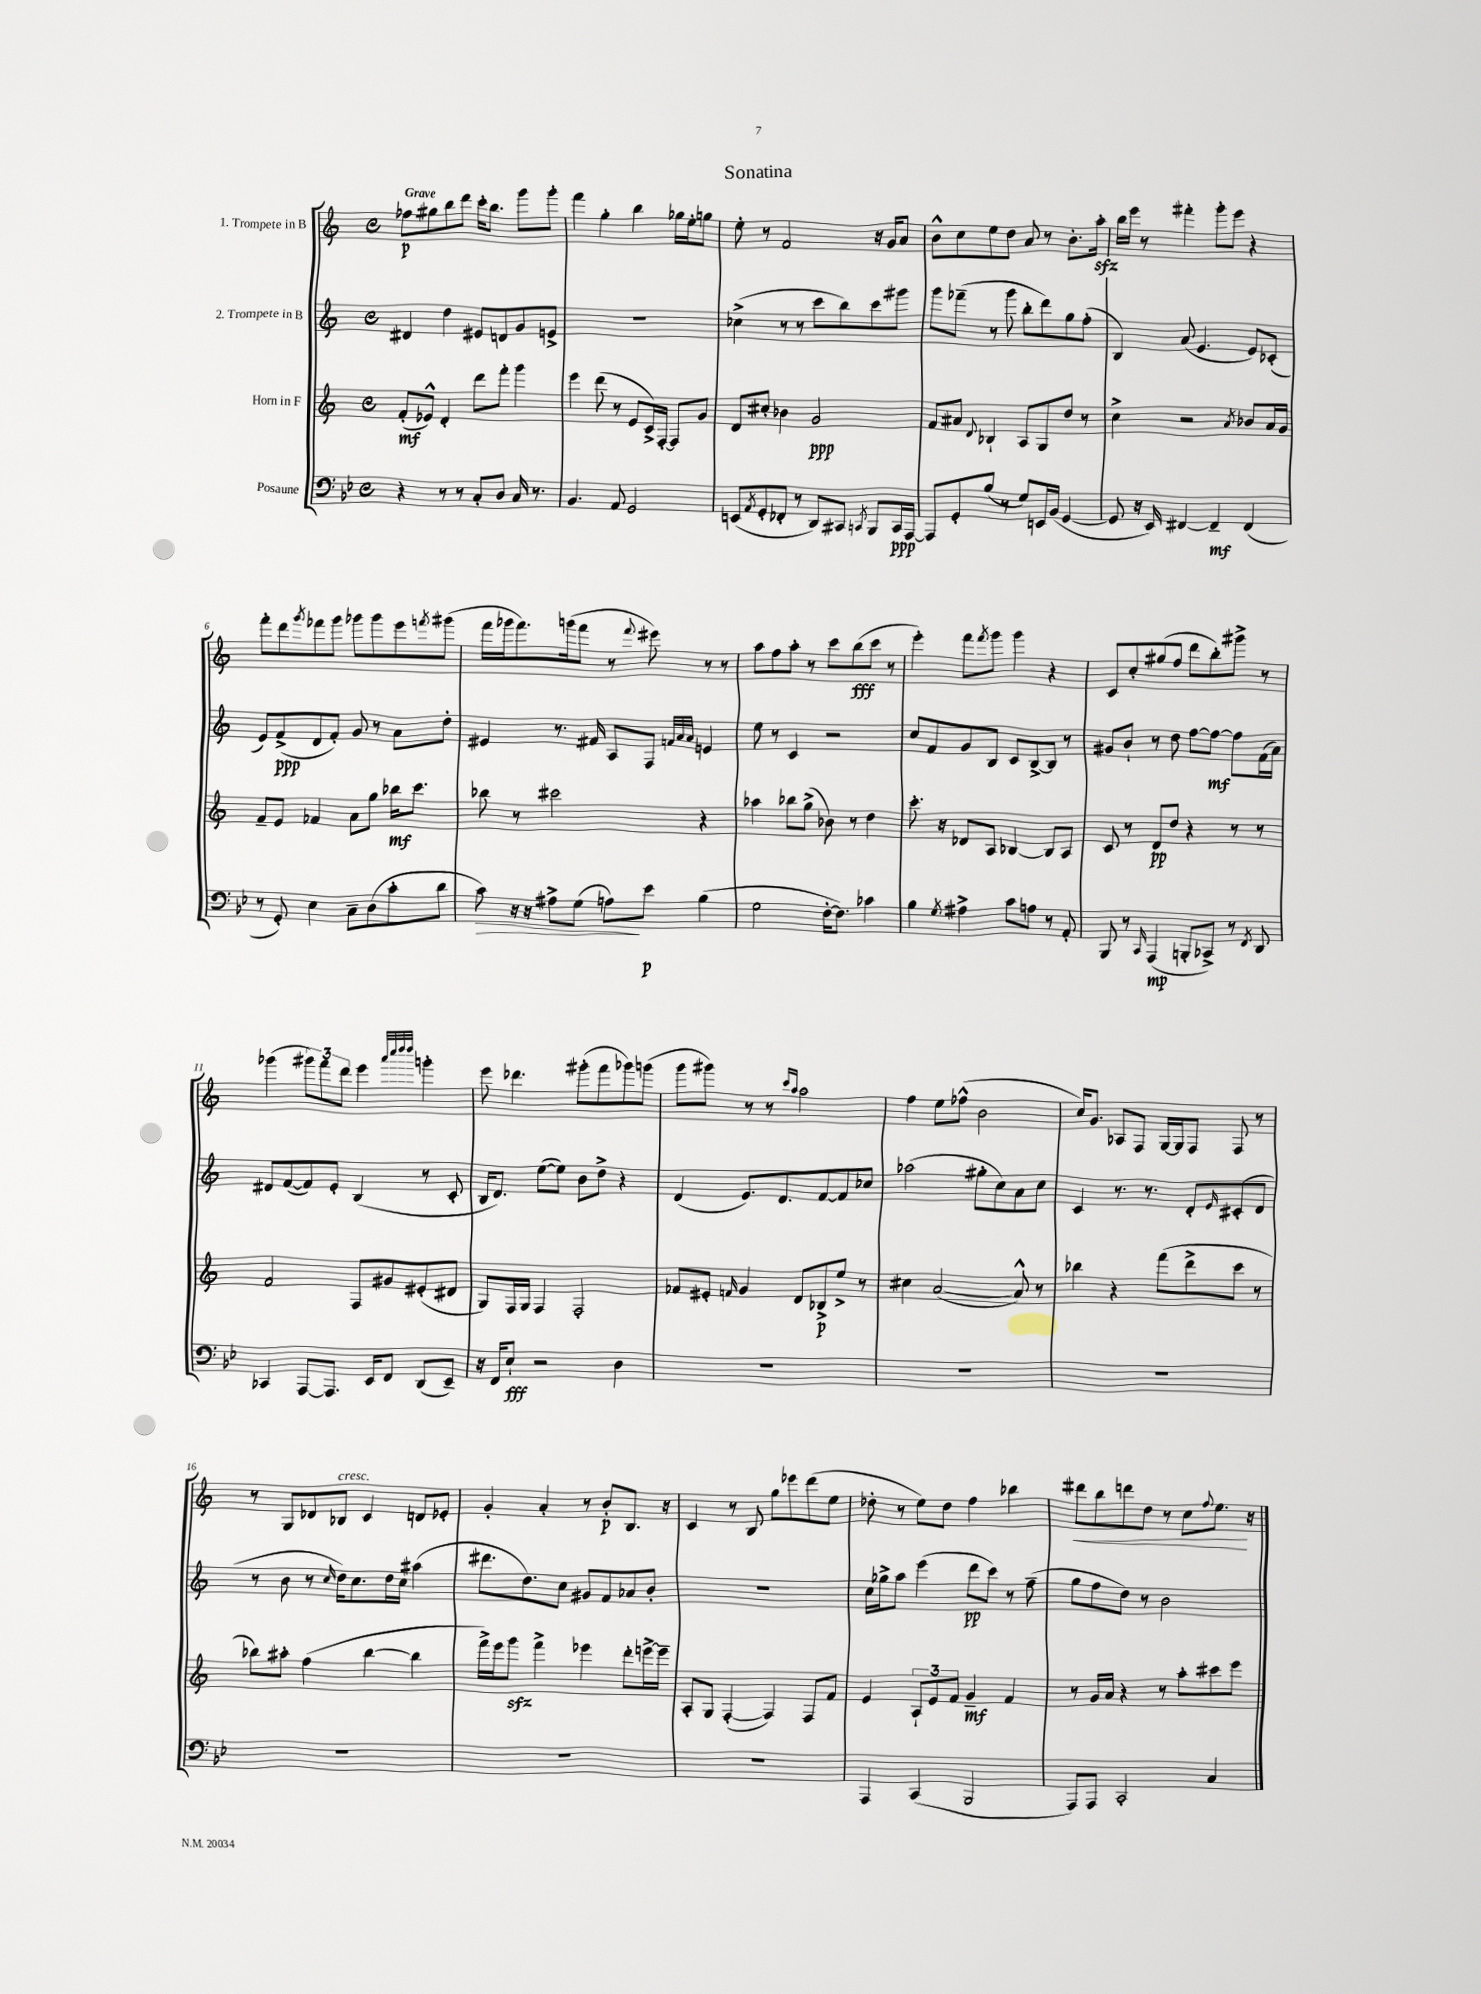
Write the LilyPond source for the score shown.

\header { title = "Sonatina" }
<<
\new StaffGroup <<
\new Staff = "s0" \with { instrumentName = "1. Trompete in B" } {
    \clef treble \key c \major \defaultTimeSignature \time 4/4 \tempo "Grave"
    fes''8\p gis''8 b''8 d'''8 c'''16-. b''8. g'''8 g'''8-. |
    f'''4 g''4-. b''4 ges''16 e''16-. g''8 |
    e''8-. r8 f'2 r16 g'16 a'8 |
    b'8-^ c''8 e''8 d''8 a'8 r8 b'8.-. a''16-.\sfz |
    b''16 e'''16 r8 fis'''4-. g'''8-. e'''8 r4 |
    f'''8-. d'''8 \acciaccatura { g'''8 } fes'''8 g'''8 ges'''8 ges'''8 e'''8 \acciaccatura { f'''8 } gis'''8( |
    f'''16 ges'''16 f'''8.) g'''16( f'''8 r8 \appoggiatura { f'''8 } eis'''8) r8 r8 |
    a''8 f''8 a''8-. r8 c'''8 b''8\fff( c'''8 r8 |
    e'''4-.) f'''8 \acciaccatura { f'''8 } g'''8 g'''4 r4 |
    c'8 c''8-. gis''8( f''8 d'''8 b''8-.) gis'''8-> r8 |
    ges'''4( \tuplet 3/2 { gis'''8) f'''8 d'''8 } e'''4 \grace { a'''32 c''''32 d''''32 d''''32 } g'''4-. |
    e'''8 des'''4. gis'''8-.( f'''8 ges'''8) g'''8( |
    g'''8 gis'''8) r8 r8 \grace { c'''16 a''16 } a''2 |
    f''4 e''8 fes''8-^( b'2 |
    c''16) g'8. aes8 f8 g16~ g16 f8 f8 r8 |
    r8 g8 des'8 bes8^\markup { \italic "cresc." } c'4 d'8 ees'8-. |
    g'4-. a'4-. r8 b'8-.\p b8. r16 |
    c'4 r8 b8 g''8 ees'''8 d'''8( e''8 |
    des''8-. r8 e''8) des''8 f''4 bes''4 |
    dis'''8\< b''8 d'''8 d''8 r8 c''8 \appoggiatura { f''8 } e''8.\! r16 \bar "|." |
}
\new Staff = "s1" \with { instrumentName = "2. Trompete in B" } {
    \clef treble \key c \major \defaultTimeSignature \time 4/4
    dis'4 d''4 eis'8 d'8 g'8 e'8-> |
    R1 |
    ces''4->( r8 r8 c'''8 b''8) c'''8 gis'''8 |
    g'''8 fes'''8--( r8 g'''8 b''8-. d'''8) g''8 f''8-.( |
    b4) a'8( e'4. e'8) ces'8-.( |
    e'8) f'8->\ppp( d'8 f'8-.) g'8 r8 a'8 d''8-. |
    eis'4 r8. fis'16 a8 f8 \grace { f'32 a'32 a'32 } e'4 |
    e''8 r8 c'4 r2 |
    c''8 f'8 g'8 b8 c'8 b8~-> b8 r8 |
    gis'8 b'8-! r8 d''8 f''8~ f''8~\mf f''8 f'16( a'16) |
    dis'8 f'8~( f'8) e'8-. b4( r8 c'8-. |
    b16 d'8.) e''8~( e''8) b'8 d''8-> r4 |
    d'4( e'8.) d'8. f'8~ f'8 ces''8 |
    aes''2( gis''8-. c''8) a'8 c''8 |
    c'4 r8. r8. d'8-. \grace { e'16 } cis'8-.( d'8 |
    r8 b'8 r8 \grace { c''16 } d''16) c''8. d''16 c''16 ais''4( |
    dis'''8. d''8.) c''8 gis'8 f'8 aes'8 b'8-. |
    R1 |
    c''16 ges''16-> a''8 e'''4( d'''8\pp c'''8) r8 f''8--( |
    g''8 f''8 d''8) r8 b'2 \bar "|." |
}
\new Staff = "s2" \with { instrumentName = "Horn in F" } {
    \clef treble \key c \major \defaultTimeSignature \time 4/4
    f'8-.\mf( ees'8-^) d'4-. d'''8 f'''8-. g'''4 |
    e'''4 d'''8( r8 e'8 c'16->) f16~-. f8 g'8 |
    d'8 cis''8-. bes'4 g'2\ppp |
    f'8 ais'8 \appoggiatura { d'8 } bes4-! a8 g8 d''8 r8 |
    c''4-> r2 \acciaccatura { a'8 } bes'8 a'16 g'16 |
    f'8-- e'8 fes'4 a'8 g''8 bes''16\mf c'''8. |
    bes''8 r8 cis'''2 r4 |
    aes''4 bes''8 g''8->( bes'8) r8 d''4 |
    c'''8.-. r16 des'8 a8 bes4~ bes8 a8 |
    c'8 r8 d'8\pp d''8 r4 r8 r8 |
    f'2 f8 gis'8 eis'8-.( dis'8 |
    g8) f16 g16 f4 f2-. |
    fes'8 eis'8-. \grace { f'16 } g'4 d'8 bes8->\p e''8-> r8 |
    cis''4 a'2~( a'8-^) r8 |
    bes''4 r4 f'''8( d'''8-> c'''8 r8 |
    bes''8) ais''8-. f''4( bes''4~ bes''4 |
    f'''16->) e'''16 g'''8\sfz f'''4-> ees'''4 d'''8-. e'''16~-> e'''16-- |
    a8-. g8 f4~-.( f4) f8 f'8 |
    e'4 \tuplet 3/2 { a8-! e'8 f'8 } g'4--\mf f'4 |
    r8 g'16 a'16 r4 r8 a''8-. cis'''8 e'''8 \bar "|." |
}
\new Staff = "s3" \with { instrumentName = "Posaune" } {
    \clef bass \key bes \major \defaultTimeSignature \time 4/4
    r4 r8 r8 c8-. d8 c16 r8. |
    bes,4. a,8 g,2 |
    e,8( \acciaccatura { a,8 } g,8-. fes,8-. r8 d,8) cis,8 \acciaccatura { c,8 } bes,,8 c,16\ppp a,,16~ |
    a,,8 g,8-. bes8( r8 g8) e,16 bes,16( g,4~ |
    g,8 r16 ees,16) fis,4~ fis,4--\mf fis,4( |
    r8 g,8-.) ees4 c8-- d8( c'8-. d'8 |
    c'8\>) r16 r16 ais8-> g8( a8\!) ees'8\p bes4( |
    g2 f16~-. f8.) ces'4 |
    bes4 \acciaccatura { g8 } ais4-> c'8 a8 r8 a,8-. |
    bes,,8 r8 \grace { c,16 } a,,4\mp( b,,8-. ces,8->) r8 \acciaccatura { f,8 } d,8 |
    ces,4 a,,8~ a,,8. ees,16 f,8 d,8( ees,8--) |
    r16 f,16 ees8-!\fff r2 d4 |
    R1 |
    R1 |
    R1 |
    R1 |
    R1 |
    R1 |
    a,,4 c,4( bes,,2 |
    a,,8) a,,8 c,2-. c4 \bar "|." |
}
>>
>>
